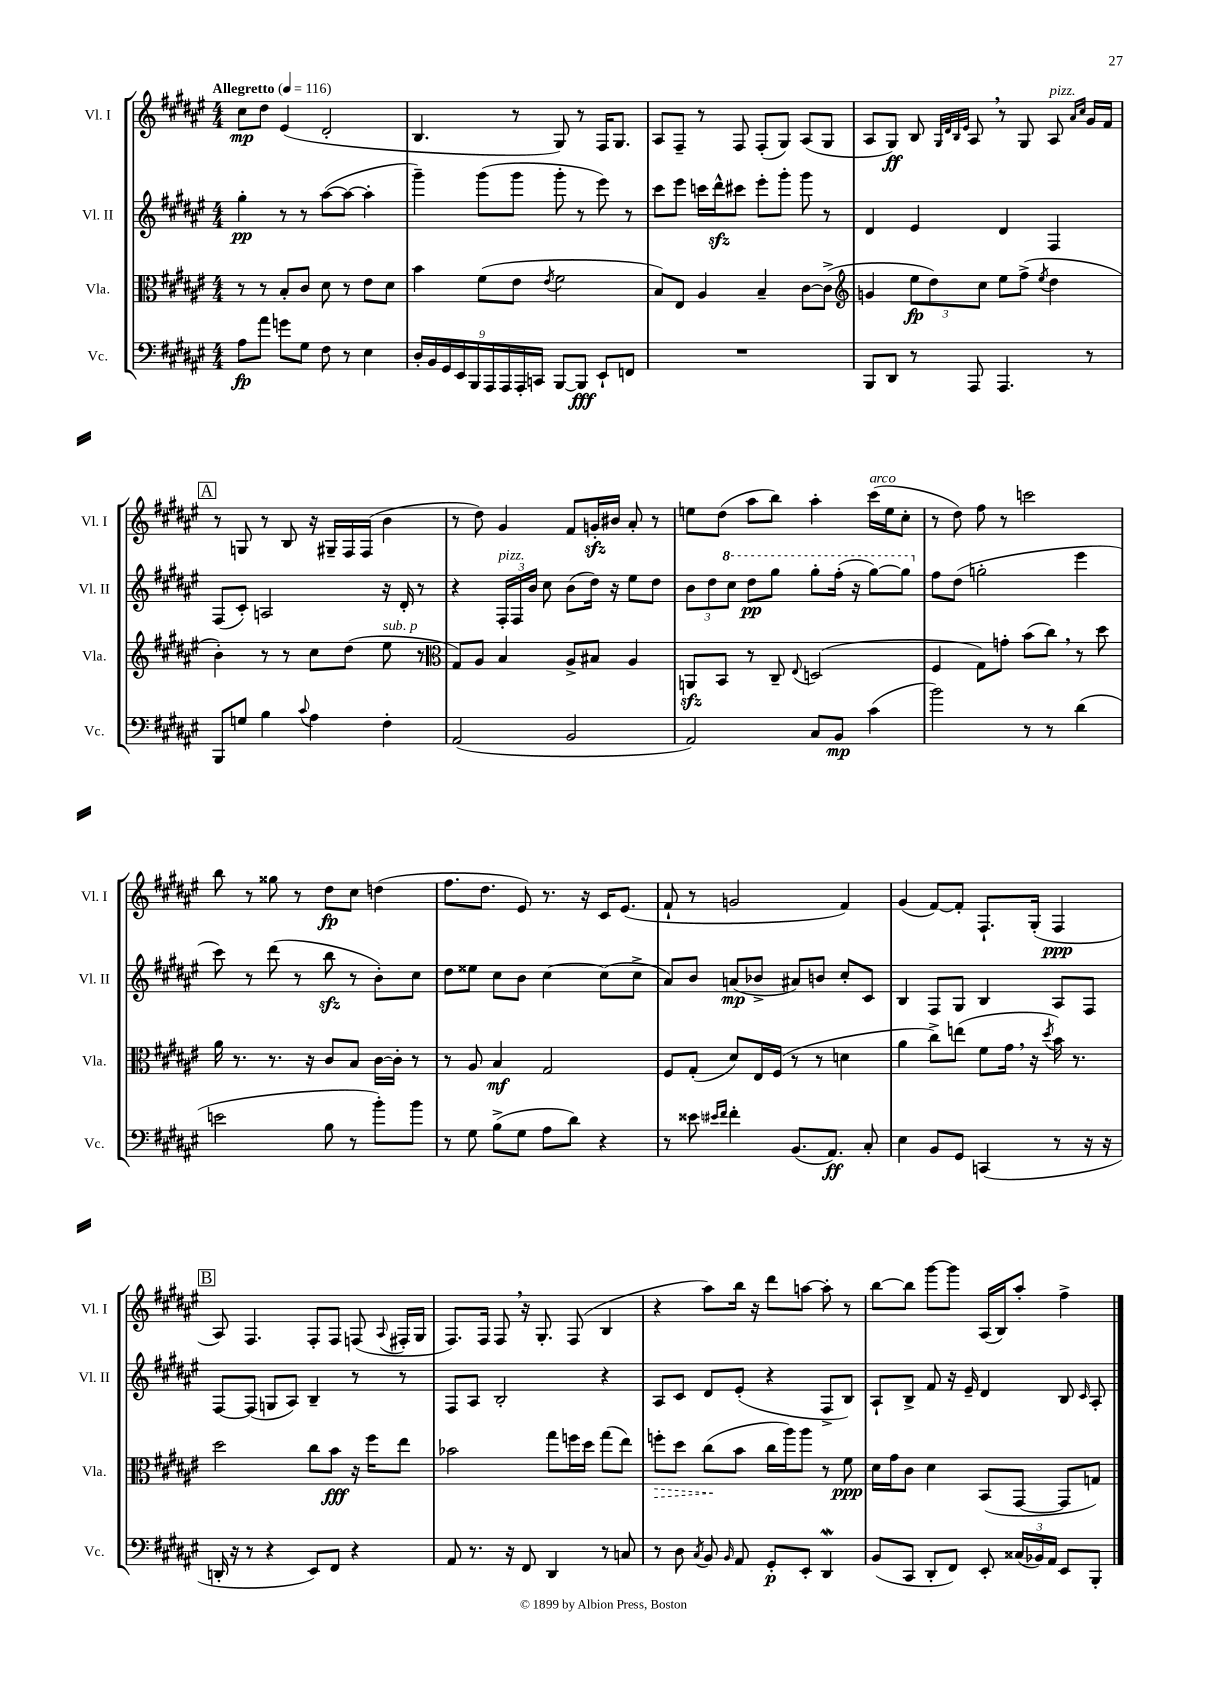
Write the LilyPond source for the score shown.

<<
\new StaffGroup <<
\new Staff = "s0" \with { instrumentName = "Vl. I" shortInstrumentName = "Vl. I" } {
    \clef treble \key fis \major \numericTimeSignature \time 4/4 \tempo "Allegretto" 4 = 116
    \autoBeamOff cis''8[\mp dis''8] eis'4( dis'2-. |
    b4. r8 gis8) r8 fis16[ gis8.] |
    ais8[ fis8]-- r8 fis8 fis8[-.( gis8]) ais8[( gis8] |
    ais8[ gis8]\ff) b8 \grace { gis32[ dis'32 b32 eis'32] } ais8 \breathe r8 gis8 ais8^\markup { \italic "pizz." } \grace { ais'16[ cis''16] } gis'16[ fis'16] |
    \mark \markup { \box "A" } r8 g8 r8 b8 r16 gis16[-- fis16 fis16]( b'4 |
    r8 dis''8) gis'4 fis'8[ g'16-.\sfz bis'16] ais'8-. r8 |
    e''8[ dis''8]( ais''8[ b''8]) ais''4-. cis'''16[^\markup { \italic "arco" }( e''16 cis''8]-. |
    r8 dis''8) fis''8 r8 c'''2 |
    b''8 r8 gisis''8 r8 dis''8[\fp cis''8] d''4( |
    fis''8.[ dis''8.] eis'8) r8. r16 cis'16[ eis'8.]( |
    fis'8-! r8 g'2 fis'4) |
    gis'4( fis'8[~) fis'8]-. fis8.[-! gis16]-.( fis4\ppp |
    \mark \markup { \box "B" } ais8) fis4. fis8[-. fis8] f8( \appoggiatura { ais8 } fis16[-. gis16] |
    fis8.[) fis16] fis8 \breathe r16 gis8.-. fis8( b4 |
    r4 ais''8[) b''16] r16 dis'''8[ a''8]~ a''8-. r8 |
    b''8[~ b''8] gis'''8[~ gis'''8] ais16[( b16) ais''8]-. fis''4-> \bar "|." |
}
\new Staff = "s1" \with { instrumentName = "Vl. II" shortInstrumentName = "Vl. II" } {
    \clef treble \key fis \major \numericTimeSignature \time 4/4
    \autoBeamOff gis''4-.\pp r8 r8 ais''8[~( ais''8]~ ais''4-. |
    gis'''4--) gis'''8[( gis'''8] gis'''8-. r8 eis'''8) r8 |
    cis'''8[ eis'''8] c'''16[ dis'''16-^\sfz cis'''8] eis'''8[-. gis'''8]-. gis'''8 r8 |
    dis'4 eis'4 dis'4 fis4 |
    \mark \markup { \box "A" } fis8[( cis'8]-.) a2 r16 dis'16-. r8 |
    r4 \tuplet 3/2 { fis16[-.^\markup { \italic "pizz." } fis16 b'16] } cis''8 b'8[( dis''16]) r16 eis''8[ dis''8] |
    \tuplet 3/2 { b'8[ dis''8 \ottava #1 cis'''8] } dis'''8[\pp gis'''8] gis'''8[-. fis'''16]-.( r16 gis'''8[~) gis'''8] \ottava #0 |
    fis''8[ dis''8]( g''2-. eis'''4 |
    cis'''8) r8 dis'''8( r8 b''8\sfz r8 b'8[-.) cis''8] |
    dis''8[ eisis''8] cis''8[ b'8] cis''4~ cis''8[( cis''8]-> |
    ais'8[) b'8] a'8[\mp( bes'8]-> ais'8[) b'8] cis''8[-. cis'8] |
    b4 fis8[ gis8] b4 ais8[ fis8] |
    \mark \markup { \box "B" } fis8[~ fis8]( g8[ ais8]) b4-- r8 r8 |
    fis8[ ais8] b2-. r4 |
    ais8[ cis'8] dis'8[ eis'8]-.( r4 fis8[-> b8]) |
    ais8[-! b8]-> fis'8 r16 eis'16-- dis'4 b8 \grace { cis'16 } ais8-. \bar "|." |
}
\new Staff = "s2" \with { instrumentName = "Vla." shortInstrumentName = "Vla." } {
    \clef alto \key fis \major \numericTimeSignature \time 4/4
    \autoBeamOff r8 r8 b8[-. cis'8] dis'8 r8 eis'8[ dis'8] |
    b'4 fis'8[( eis'8] \acciaccatura { eis'8 } fis'2 |
    b8[) eis8] ais4 b4-- cis'8[~ cis'8]->( |
    \clef treble g'4 \tuplet 3/2 { eis''8[\fp dis''8) cis''8] } eis''8[ fis''8]->( \acciaccatura { eis''8 } dis''4 |
    \mark \markup { \box "A" } b'4-.) r8 r8 cis''8[ dis''8]( eis''8^\markup { \italic "sub. p" } r8 |
    \clef alto gis8[) ais8] b4 ais8[-> bis8] ais4 |
    a,8[\sfz b,8] r8 cis8-- \appoggiatura { eis8 } d2( |
    fis4 gis8[) g'8]-. b'8[( cis''8]) \breathe r8 dis''8 |
    ais'16 r8. r8. r16 cis'8[ b8] cis'16[~ cis'16]-. r8 |
    r8 ais8 b4\mf gis2 |
    fis8[ gis8]-.( dis'8[) eis16 fis16]( r8 r8 d'4 |
    ais'4 cis''8[->) e''8]( fis'8[ gis'16] \breathe r16 \acciaccatura { dis''8 } b'16) r8. |
    \mark \markup { \box "B" } dis''2 cis''8[ b'8]\fff r16 fis''16[ eis''8] |
    bes'2 gis''8[ f''16 dis''16] gis''8[( eis''8]) |
    \once \override Hairpin.style = #'dashed-line f''8[-.\> dis''8] cis''8[\!( b'8] cis''16[ ais''16) ais''8] r8 fis'8\ppp |
    dis'16[ gis'16 cis'8] dis'4 b,8[( gis,8]~ gis,8[ g8]) \bar "|." |
}
\new Staff = "s3" \with { instrumentName = "Vc." shortInstrumentName = "Vc." } {
    \clef bass \key fis \major \numericTimeSignature \time 4/4
    \autoBeamOff ais8[\fp ais'8] g'8[ gis8] fis8 r8 eis4 |
    \tuplet 9/8 { dis16[-. b,16 gis,16 eis,16 b,,16 ais,,16 ais,,16 ais,,16-. c,16] } b,,8[~ b,,8]\fff eis,8[-! f,8] |
    R1 |
    b,,8[ dis,8] r8 ais,,8 ais,,4. r8 |
    \mark \markup { \box "A" } b,,8[ g8] b4 \appoggiatura { cis'8 } ais4 fis4-. |
    ais,2( b,2 |
    ais,2) cis8[ b,8]\mp cis'4( |
    b'2) r8 r8 dis'4( |
    e'2 b8 r8 b'8[-.) b'8] |
    r8 gis8 b8[->( gis8] ais8[ dis'8]) r4 |
    r8 eisis'8 \grace { eis'16[ fis'16] } fis'4-. b,8.[( ais,8.]\ff) cis8-. |
    eis4 b,8[ gis,8] c,4( r8 r16 r16 |
    \mark \markup { \box "B" } d,16-. r16 r8 r4 eis,8[) fis,8] r4 |
    ais,8 r8. r16 fis,8 dis,4 r8 c8 |
    r8 dis8 \acciaccatura { cis8 } b,8 \grace { b,16 } ais,8 gis,8[-.\p eis,8]-. dis,4\mordent |
    b,8[( cis,8] dis,8[-. fis,8]) eis,8-. \tuplet 3/2 { cisis16[( bes,16) ais,16] } eis,8[ b,,8]-. \bar "|." |
}
>>
>>
\layout { \context { \Score \remove "Bar_number_engraver" } }
